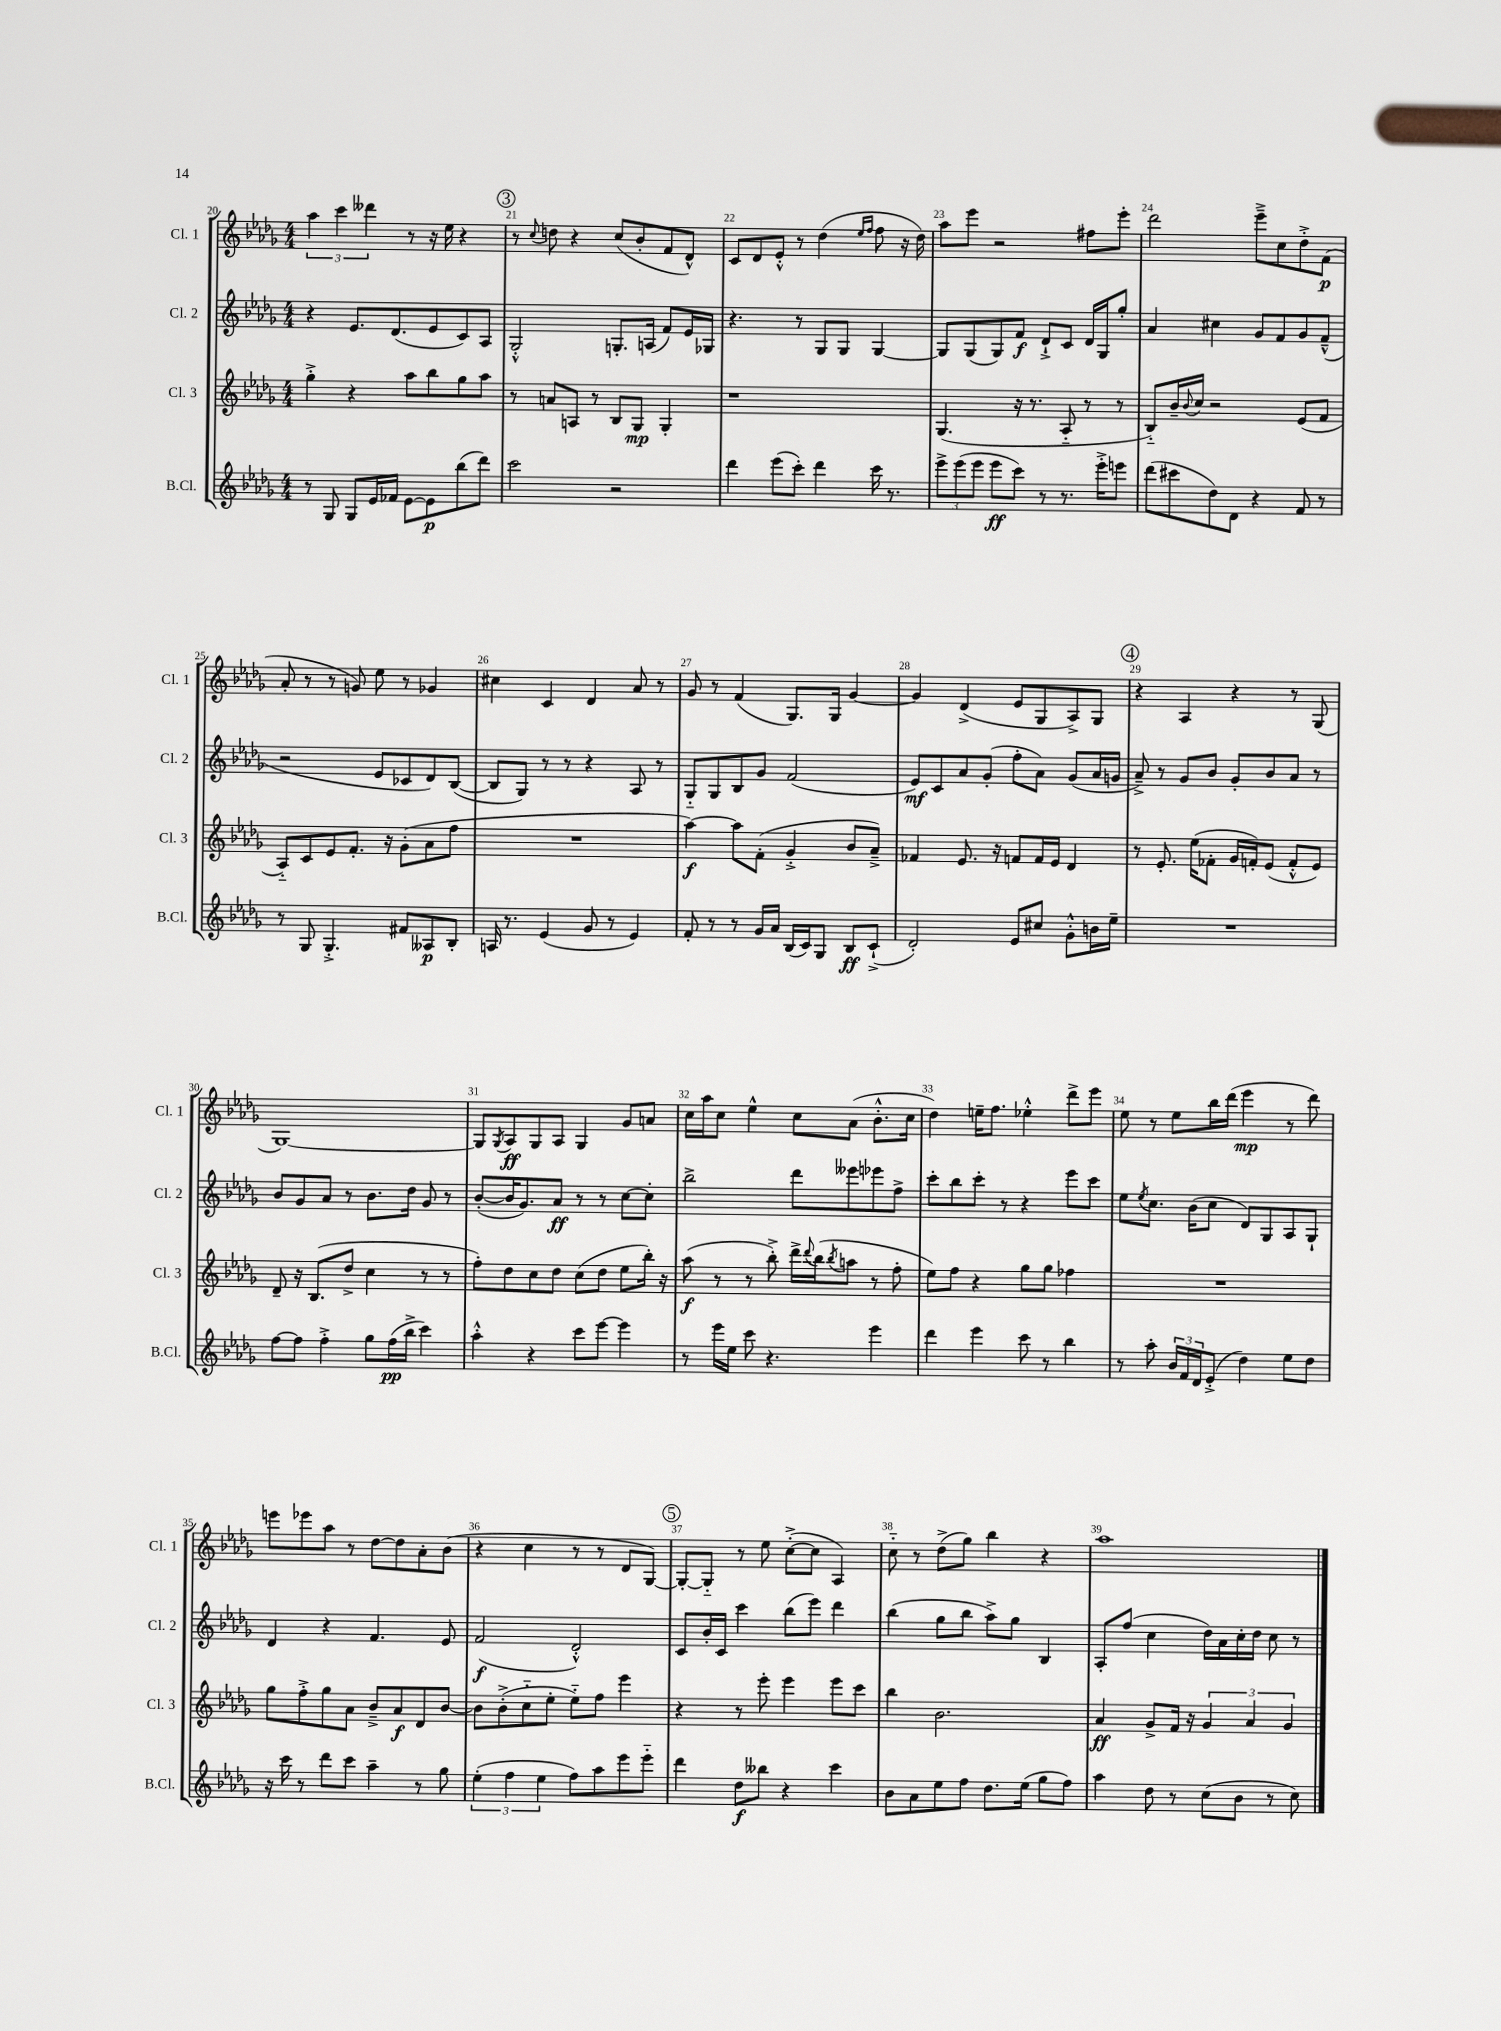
<<
\new StaffGroup <<
\new Staff = "s0" \with { instrumentName = "Cl. 1" shortInstrumentName = "Cl. 1" } {
    \clef treble \key des \major \numericTimeSignature \time 4/4
    \tuplet 3/2 { aes''4 c'''4 deses'''4 } r8 r16 ees''16 r4 |
    \mark \markup { \circle "3" } r8 \appoggiatura { c''8 } d''8 r4 c''8( bes'8-. f'8 des'8-^) |
    c'8 des'8 ees'8-.-^ r8 des''4( \grace { ees''16 f''16 } f''8 r16 des''16) |
    aes''8 ees'''8 r2 fis''8 ees'''8-. |
    des'''2 ees'''8---> c''8 des''8-.-> f'8\p( |
    aes'8-. r8 r8 g'8) ees''8 r8 ges'4 |
    cis''4 c'4 des'4 aes'8 r8 |
    ges'8 r8 f'4( ges8.) ges16 ges'4~ |
    ges'4 des'4->( ees'8 ges8 aes8->) ges8 |
    \mark \markup { \circle "4" } r4 aes4 r4 r8 ges8( |
    ges1~) |
    ges8 \acciaccatura { ges8 } aes8\ff ges8 aes8 ges4 ges'8 a'8 |
    c''16 aes''16 c''8 ees''4-^ c''8 aes'8( bes'8.-.-^ c''16 |
    des''4) e''16-- f''8. ees''4-.-^ des'''8-> ees'''8 |
    ees''8 r8 ees''8 bes''16 des'''16( ees'''4\mp r8 des'''8) |
    e'''8 ees'''8 aes''8 r8 des''8~ des''8 aes'8-. bes'8( |
    r4 c''4 r8 r8 des'8 ges8~) |
    \mark \markup { \circle "5" } ges8~-. ges8-_ r8 ees''8 c''8~-.->( c''8 aes4) |
    c''8-_ r8 des''8->( ges''8) bes''4 r4 |
    aes''1 \bar "|." |
}
\new Staff = "s1" \with { instrumentName = "Cl. 2" shortInstrumentName = "Cl. 2" } {
    \clef treble \key des \major \numericTimeSignature \time 4/4
    r4 ees'8. des'8.( ees'8 c'8) aes8 |
    \mark \markup { \circle "3" } ges2-.-^ g8.-. a16( f'8) ees'16 ges16 |
    r4. r8 ges8 ges8 ges4~ |
    ges8 ges8( ges8) f'8\f des'8-!-> c'8 des'16 ges16 ges''8-. |
    aes'4 cis''4 ges'8 f'8 ges'8 f'8---^( |
    r2 ees'8 ces'8 des'8) bes8~( |
    bes8 ges8) r8 r8 r4 aes8 r8 |
    ges8-_ ges8 bes8 ges'8 f'2( |
    ees'8\mf) c'8 aes'8 ges'8-.( f''8-. aes'8) ges'8( aes'16 g'16 |
    \mark \markup { \circle "4" } aes'8--->) r8 ges'8 bes'8 ges'8-. bes'8 aes'8 r8 |
    bes'8 ges'8 aes'8 r8 bes'8. des''16 ges'8 r8 |
    bes'8~-.( bes'16 ges'8.) aes'8\ff r8 r8 c''8~ c''8-. |
    bes''2-> des'''8 eeses'''8 ees'''8 f''8-> |
    c'''8-. bes''8 c'''8-. r8 r4 ees'''8 c'''8 |
    ees''8 \acciaccatura { ees''8 } c''8. bes'16( c''8 des'8) ges8 aes8 ges8-! |
    des'4 r4 f'4. ees'8 |
    f'2\f( des'2-.-^) |
    \mark \markup { \circle "5" } c'8 bes'16-. c'16 c'''4 bes''8( ees'''8) des'''4 |
    bes''4( ges''8 bes''8 aes''8->) ges''8 bes4 |
    aes8-. f''8( c''4 des''16) aes'16 c''16-. des''16 c''8 r8 \bar "|." |
}
\new Staff = "s2" \with { instrumentName = "Cl. 3" shortInstrumentName = "Cl. 3" } {
    \clef treble \key des \major \numericTimeSignature \time 4/4
    ges''4-.-> r4 aes''8 bes''8 ges''8 aes''8 |
    \mark \markup { \circle "3" } r8 a'8 a8 r8 bes8 ges8\mp ges4-. |
    r1 |
    ges4.( r16 r8. aes8-_ r8 r8 |
    bes8-_) bes'16-- \appoggiatura { bes'8 } c''16 r2 ees'8( f'8 |
    aes8-_) c'8 ees'8 f'8.-. r16 ges'8-.( aes'8 f''8 |
    R1 |
    aes''4~\f) aes''8 f'8-.( ges'4-.-> bes'8 aes'8--->) |
    fes'4 ees'8. r16 f'8 f'16 ees'16 des'4 |
    \mark \markup { \circle "4" } r8 ees'8.-. ees''16( fes'8-. ges'16 f'16-.) ees'8( f'8-.-^ ees'8) |
    des'8-- r16 bes8.( des''8-> c''4 r8 r8 |
    f''8-.) des''8 c''8 des''8 c''8( des''8 ees''8 bes''16-.) r16 |
    aes''8\f( r8 r8 bes''8-.->) des'''16-> \appoggiatura { des'''8 } bes''16( \acciaccatura { bes''8 } a''8 r8 f''8-. |
    ees''8) f''8 r4 ges''8 ges''8 fes''4 |
    R1 |
    ges''8 f''8-.-> ges''8 aes'8 bes'8---> aes'8\f des'8 bes'8~ |
    bes'8 bes'8-.->( c''8-_ ees''8-. ees''8-_) f''8 ees'''4 |
    \mark \markup { \circle "5" } r4 r8 ees'''8-. ees'''4 ees'''8 c'''8 |
    bes''4 bes'2. |
    aes'4\ff ges'8-> f'16 r16 \tuplet 3/2 { ges'4 aes'4 ges'4 } \bar "|." |
}
\new Staff = "s3" \with { instrumentName = "B.Cl." shortInstrumentName = "B.Cl." } {
    \clef treble \key des \major \numericTimeSignature \time 4/4
    r8 ges8 ges8 ees'16 fes'16 ees'8~ ees'8\p bes''8( des'''8) |
    \mark \markup { \circle "3" } c'''2 r2 |
    des'''4 ees'''8( c'''8-.) des'''4 c'''16 r8. |
    \tuplet 3/2 { ees'''8-> ees'''8( ees'''8 } ees'''8\ff c'''8) r8 r8. ees'''16-.-> e'''8 |
    des'''8( cis'''8 des''8) des'8 r4 f'8 r8 |
    r8 ges8 ges4.-.-> fis'8 aeses8\p bes8-. |
    a16 r8. ees'4( ges'8 r8 ees'4) |
    f'8-. r8 r8 ges'16 aes'16 bes16( c'16) ges8 bes8\ff c'8-!->( |
    des'2-.) ees'8 cis''8 ges'8-.-^ b'16 ees''16-- |
    \mark \markup { \circle "4" } R1 |
    f''8~ f''8 f''4-.-> ges''8 f''16\pp( bes''16-> c'''4) |
    aes''4-.-^ r4 c'''8 ees'''8~ ees'''4 |
    r8 ees'''16 ees''16 c'''8 r4. ees'''4 |
    des'''4 ees'''4 c'''8 r8 bes''4 |
    r8 aes''8-. \tuplet 3/2 { bes'16 f'16 des'16 } ees'8-.->( des''4) ees''8 des''8 |
    r16 c'''16 r8 des'''8 c'''8 aes''4-- r8 ges''8 |
    \tuplet 3/2 { ees''4-.( f''4 ees''4 } f''8) aes''8 ees'''8 ees'''8-_ |
    \mark \markup { \circle "5" } des'''4 des''8\f beses''8 r4 c'''4 |
    bes'8 aes'8 ees''8 f''8 des''8. ees''16( ges''8 f''8) |
    aes''4 des''8 r8 c''8( bes'8 r8 c''8) \bar "|." |
}
>>
>>
\layout { \context { \Score currentBarNumber = #20 \override BarNumber.break-visibility = ##(#f #t #t) barNumberVisibility = #all-bar-numbers-visible } }
